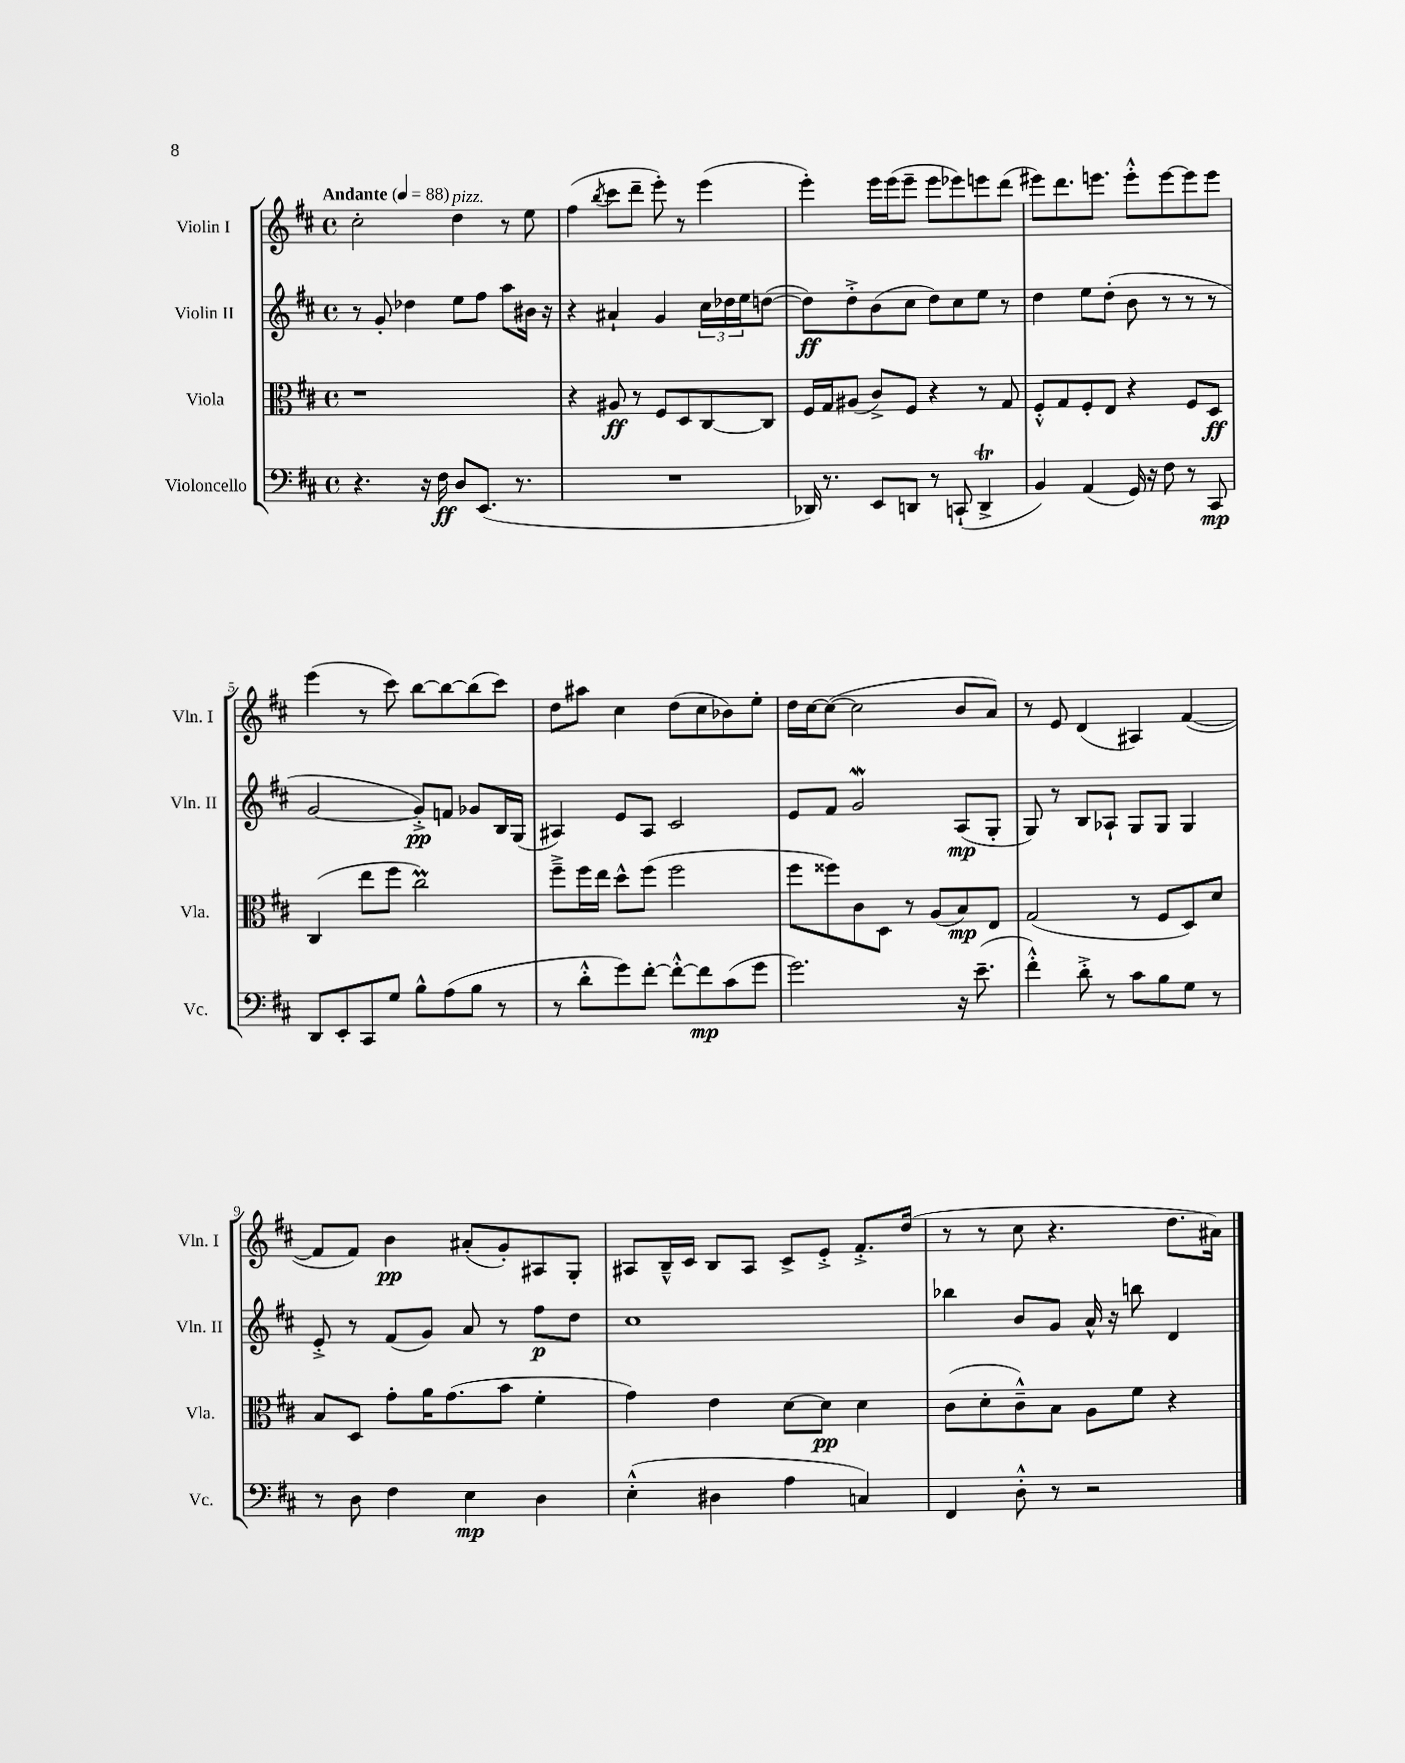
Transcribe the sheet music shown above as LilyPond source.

<<
\new StaffGroup <<
\new Staff = "s0" \with { instrumentName = "Violin I" shortInstrumentName = "Vln. I" } {
    \clef treble \key d \major \defaultTimeSignature \time 4/4 \tempo "Andante" 4 = 88
    cis''2-. d''4^\markup { \italic "pizz." } r8 e''8 |
    fis''4( \acciaccatura { b''8 } cis'''8 d'''8-- e'''8-.) r8 e'''4( |
    e'''4-.) e'''16 e'''16( e'''8-- e'''8 ees'''8) e'''8 d'''8( |
    eis'''8) d'''8. e'''8. e'''8-.-^ e'''8~ e'''8 e'''8 |
    e'''4( r8 cis'''8) b''8~ b''8~ b''8( cis'''8) |
    d''8 ais''8 cis''4 d''8( cis''8 bes'8) e''8-. |
    d''16 cis''16~ cis''8~( cis''2 b'8 a'8) |
    r8 e'8 d'4( ais4) fis'4~( |
    fis'8 fis'8) b'4\pp ais'8-.( g'8-.) ais8 g8-. |
    ais8 b16---^ cis'16 b8 ais8 cis'8-> e'8-.-> fis'8.-.-> d''16( |
    r8 r8 cis''8 r4. d''8. ais'16) \bar "|." |
}
\new Staff = "s1" \with { instrumentName = "Violin II" shortInstrumentName = "Vln. II" } {
    \clef treble \key d \major \defaultTimeSignature \time 4/4
    r8 g'8-. des''4 e''8 fis''8 a''8 bis'16 r16 |
    r4 ais'4-! g'4 \tuplet 3/2 { cis''16 des''16 e''16 } d''8~( |
    d''8\ff) d''8-.-> b'8( cis''8 d''8) cis''8 e''8 r8 |
    d''4 e''8 d''8-.( b'8 r8 r8 r8 |
    g'2~ g'8-.->\pp) f'8 ges'8 b16 g16( |
    ais4) e'8 ais8 cis'2 |
    e'8 fis'8 g'2\mordent a8\mp( g8-. |
    g8) r8 b8 aes8-! g8 g8 g4 |
    e'8-.-> r8 fis'8( g'8) a'8 r8 fis''8\p d''8 |
    cis''1 |
    bes''4 b'8 g'8 a'16-^ r16 b''8 d'4 \bar "|." |
}
\new Staff = "s2" \with { instrumentName = "Viola" shortInstrumentName = "Vla." } {
    \clef alto \key d \major \defaultTimeSignature \time 4/4
    r1 |
    r4 ais8\ff r8 fis8 d8 cis8~ cis8 |
    fis16 g16 ais8( cis'8->) fis8 r4 r8 g8 |
    fis8-.-^ g8 fis8-. e8 r4 fis8 d8\ff |
    cis4( e''8 fis''8 cis''2\prall) |
    fis''8---> fis''16 e''16 d''8-^ fis''8( fis''2 |
    fis''8 fisis''8) cis'8 d8 r8 a8( b8\mp) e8 |
    g2( r8 fis8 d8) d'8 |
    b8 d8 g'8-. a'16 g'8.( b'8 fis'4-. |
    g'4) e'4 d'8~ d'8\pp d'4 |
    cis'8( d'8-. cis'8---^) b8 a8 fis'8 r4 \bar "|." |
}
\new Staff = "s3" \with { instrumentName = "Violoncello" shortInstrumentName = "Vc." } {
    \clef bass \key d \major \defaultTimeSignature \time 4/4
    r4. r16 fis16\ff d8 e,8.( r8. |
    R1 |
    des,16) r8. e,8 d,8 r8 c,8-!( d,4->\trill |
    b,4) a,4( g,16) r16 fis8 r8 cis,8\mp |
    d,8 e,8-. cis,8 g8 b8-^ a8( b8 r8 |
    r8 d'8-.-^ g'8) fis'8~-. fis'8~-.-^ fis'8\mp cis'8( g'8 |
    g'2.) r16 e'8.--( |
    fis'4-.-^) d'8-.-> r8 cis'8 b8 g8 r8 |
    r8 d8 fis4 e4\mp d4 |
    e4-.-^( dis4 a4 c4) |
    fis,4 d8-.-^ r8 r2 \bar "|." |
}
>>
>>
